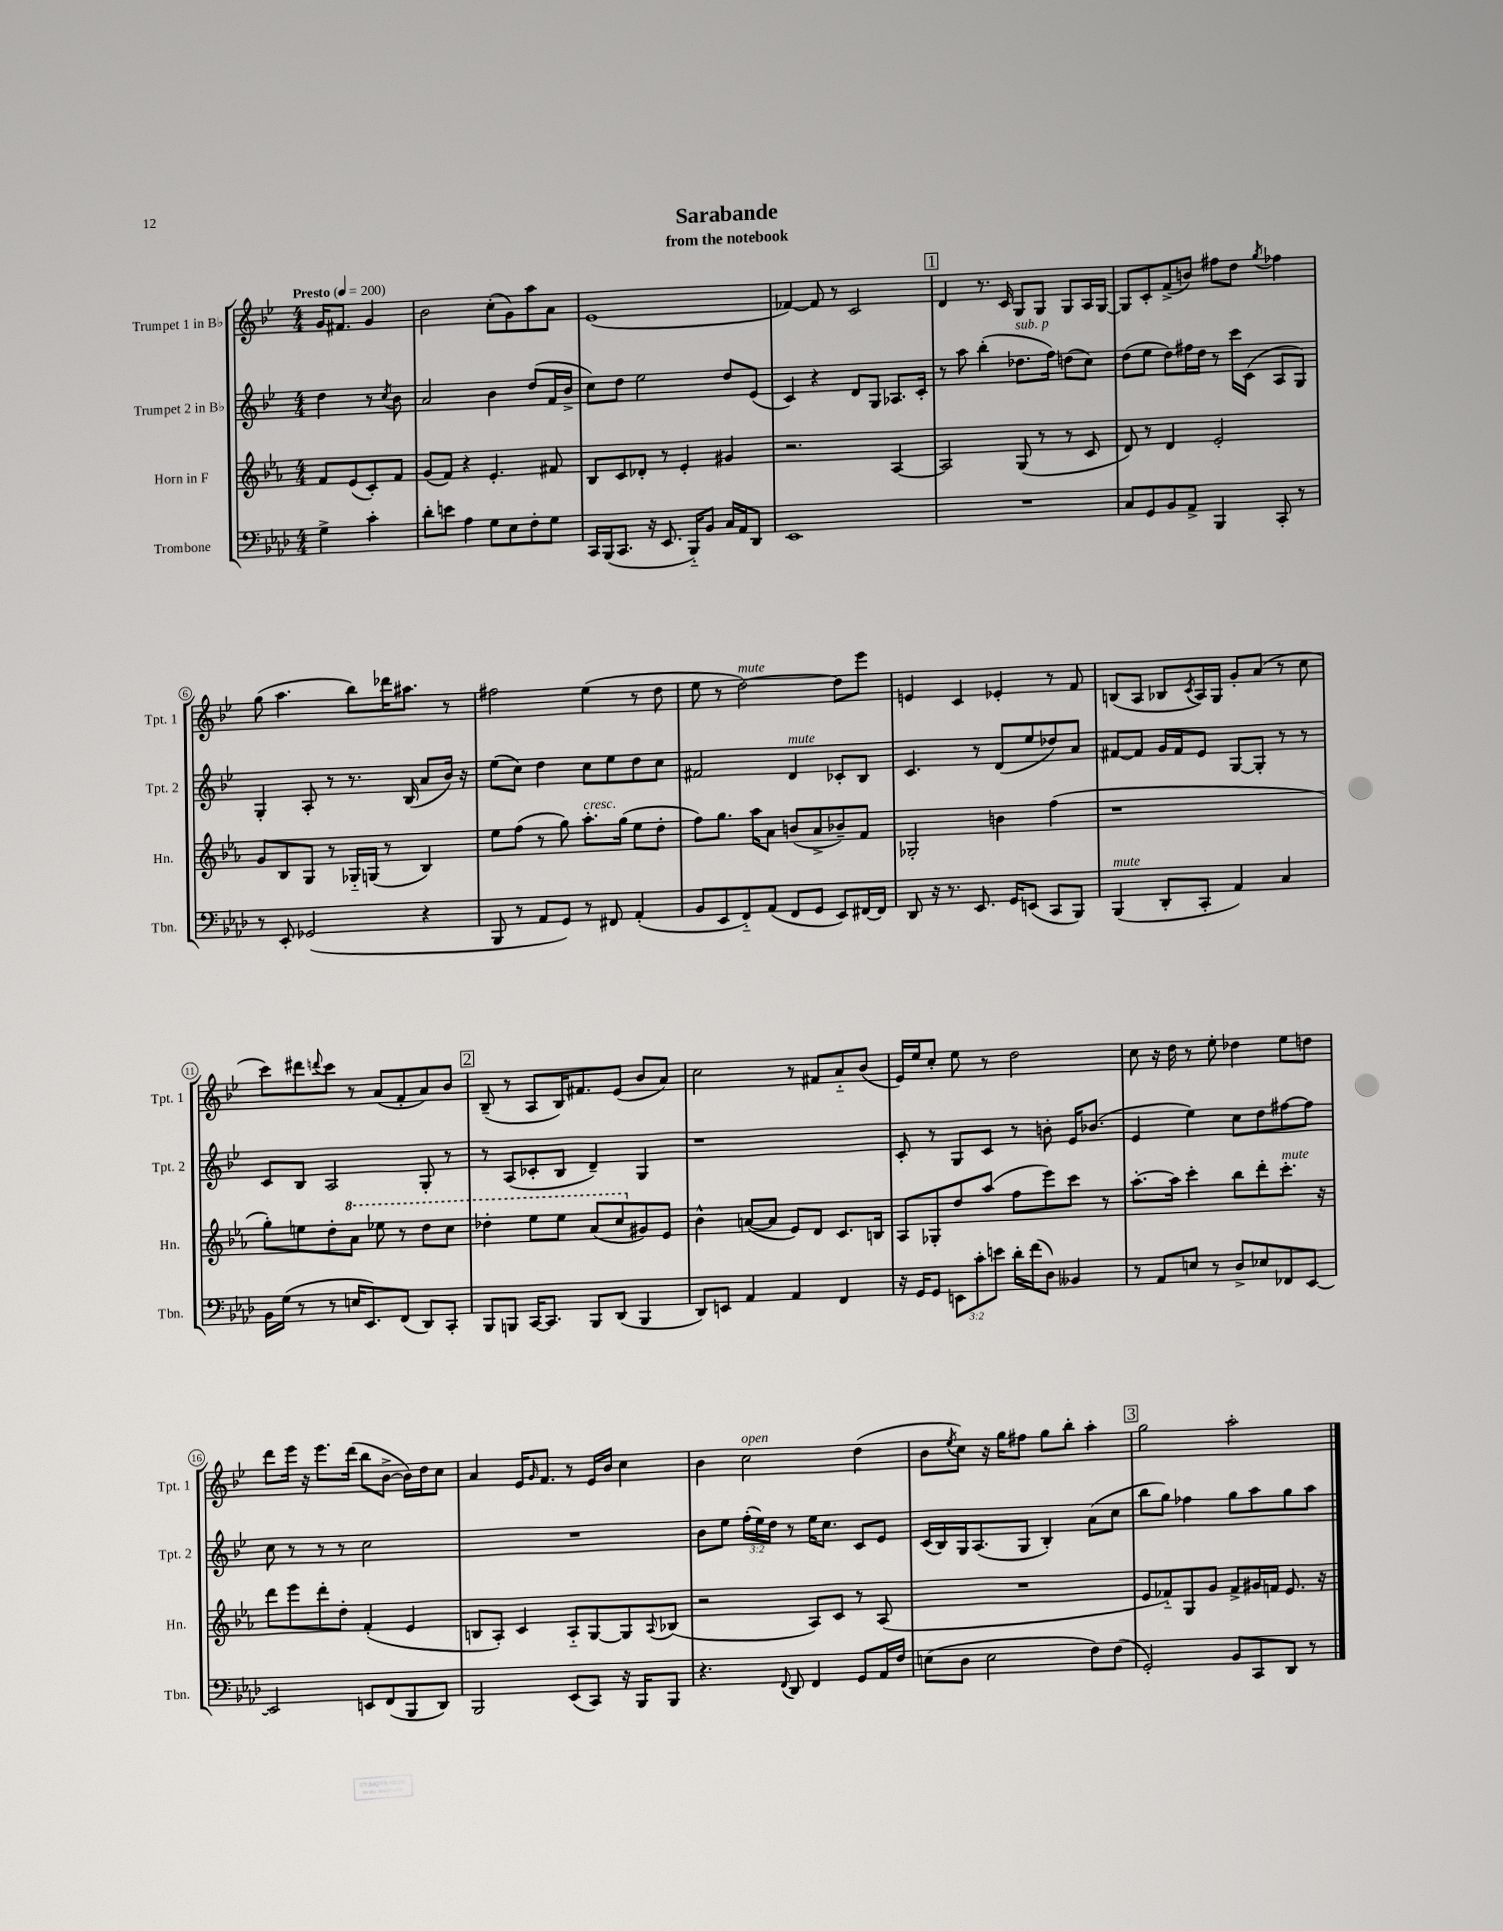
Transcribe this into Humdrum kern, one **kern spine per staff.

**kern	**kern	**kern	**kern
*staff4	*staff3	*staff2	*staff1
*clefF4	*clefG2	*clefG2	*clefG2
*k[b-e-a-d-]	*k[b-e-a-]	*k[b-e-]	*k[b-e-]
*M4/4	*M4/4	*M4/4	*M4/4
*MM200	*MM200	*MM200	*MM200
4G^\	8f/L	4dd\	16g/LK
.	.	.	8.f#/J
.	(8e-/	.	.
4c'\	8c'/)	8r	4g/
.	.	8qcc/	.
.	8f/J	8b-\	.
=	=	=	=
8d-'\L	(8g/L	2a/	2b-\
8e\J	8f/J)	.	.
4A-\	4r	.	.
8G\L	4.e-'/	4b-\	(8cc'\L
8E-\	.	.	8g\)
8F'\	.	(8dd/L	8aa\
8G\J	8f#/	16f/L	8a\J
.	.	16b-^/JJ	.
=	=	=	=
16CC/LL	8B-/L	8cc\L)	(1e-
(16BBB-/J	.	.	.
8.CC/J	8c/	8dd\J	.
.	8d-'/J	2ee-\	.
16r	.	.	.
8.EE-/	8r	.	.
.	4e-'/	.	.
16BBB-'~/LK)	.	.	.
8BB-/J	.	.	.
16C/LL	4g#/	8dd/L	.
16AA-/J	.	.	.
8DD-/J	.	(8e-/J	.
=	=	=	=
1EE-	2.r	4c/)	[4f-/)
.	.	4r	8f-/]
.	.	.	8r
.	.	8d/L	2c/
.	.	8G/J	.
.	[4A-/	8.A-/L	.
.	.	16c'/Jk	.
=	=	=	=
1r	2A-/]	8r	4d/
.	.	8aa\	.
.	.	(4bb-'\	8.r
.	.	.	16c/
.	(8G/	8.dd-\L	8G/L
.	8r	.	8G/J
.	.	16ff\Jk)	.
.	8r	(8dd\L	8G/L
.	8c/	8cc\J)	16A/L
.	.	.	[16G/JJ
=	=	=	=
8C/L	8d/)	(8dd\L	8G/]L
8GG/	8r	8ee-\J	8c'/
8BB-/	4d/	8dd\L)	(8f^/
8AA-^/J	.	16ff#\L	8b/J)
.	.	16dd\JJ	.
4BBB-/	2e-'/	8r	8ff#\L
.	.	16ccc\LL	8dd\J
.	.	(16c\JJ	.
.	.	.	8qgg/
8CC'/	.	8A/L	4ff-\
8r	.	8G/J)	.
=	=	=	=
8r	8g/L	4G'/	(8gg\
8EE-'/	8B-/	.	4.aa\
(2GG-/	8G/J	8A'/	.
.	8r	8r	.
.	16G-'~/LL	8.r	8bb-\L)
.	(16G/JJ	.	.
.	8r	.	16ddd-\K
.	.	(16B-/	8.aa#\J
4r	4B-/)	8a/L	.
.	.	16b-/Jk)	8r
.	.	16r	.
=	=	=	=
8BBB-/	8ee-\L	(8ee-\L	2ff#\
8r	(8ff\J	8cc\J)	.
8AA-/L	8r	4dd\	.
8GG/J)	8gg\)	.	.
8r	8.aa-'\L	8cc\L	(4ee-\
8FF#/	.	8ee-\	.
.	(16gg\Jk	.	.
(4AA-'/	8ee-\L	8dd\	8r
.	8dd'\J	8cc\J	8dd\
=	=	=	=
8BB-/L	8ff\L)	2f#/	8ee-\
8EE-/	8.gg\J	.	8r
8FF'~/)	.	.	[2dd\)
.	16aa-\LK	.	.
(8AA-/J	8a-\J	.	.
8FF/L	(8b/L	4d/	.
8GG/J	8a-^/	.	.
8EE-/L)	8b-~/)	8c-'/L	8dd\]L
[16FF#/L	8f/J	8B-/J	8eee-\J
16FF#/]JJ	.	.	.
=	=	=	=
8DD-/	2G-'/	4.c/	4e/
16r	.	.	.
8.r	.	.	.
.	.	.	4c/
8.EE-/	.	8r	.
.	4b\	(8d/L	4e-'/
16GG/LK	.	.	.
(8EE/J	.	8ee-/	.
8CC/L	(4ff\	8dd-/)	8r
8BBB-/J)	.	8a/J	8f/
=	=	=	=
(4BBB-/	1r	[8f#/L	(8B/L
.	.	8f#/]J	8A/J
8DD-'/L	.	16g/LL	8B-/L
.	.	16f#/J	.
.	.	.	8qc/
8CC'/J	.	8e-/J	16A/L)
.	.	.	16G/JJ
4AA-/)	.	[8G/L	8g'/L
.	.	8G'/]J	(8a/J
4C/	.	8r	8r
.	.	8r	8cc\
=	=	=	=
16BB-\LL	8gg'\L)	8c/L	8ccc\L)
(16G\JJ	.	.	.
8r	8ee\	8B-/J	8ddd#\
.	.	.	8qqddd/
8r	8dd'\	2A/	8ccc\J
16E/LK	8aa-\J	.	8r
8.EE-/)	.	.	.
.	8eee-\	.	(8a/L
(8FF/J	8r	.	8f'/
8DD-/L)	8ddd\L	8G'/	8a/)
8CC'/J	8ccc\J	8r	8b-/J
=	=	=	=
8BBB-/L	4ddd-'\	8r	(8B-~/
8BBB/J	.	(8A/L	8r
[16CC/LK	8eee-\L	8c-'/	8A/L
8.CC/]J	.	.	.
.	8eee-\J	8B-/J	16B-/K)
.	.	.	8.f#/
8BBB/L	(8aa-/L	4d~/)	.
(8DD-/J	8ccc/	.	(8e-/J
4BBB/	8g#/)	4G/	8b-/L
.	8e-/J	.	8a/J)
=	=	=	=
8DD-/L)	4b-^^\	1r	2cc\
8EE/J	.	.	.
4AA-/	([8a/L	.	.
.	8a/]J	.	.
4AA-/	8e-/L)	.	8r
.	8d/J	.	8f#/L
4FF/	8.c/L	.	8a'~/
.	.	.	(8b-/J
.	16B/Jk	.	.
=	=	=	=
16r	8A-/L	8c'/	16e-/LL)
16GG/LK	.	.	16ee-/J
8GG/J	8G-'/	8r	8cc'/J
12EE\L	8dd/	8G/L	8ee-\
12c'\	.	.	.
.	(8aa-/J	8c/J	8r
12e\J	.	.	.
16d-'\LL	8ff\L	8r	2dd\
(16f\J	.	.	.
8D-\J)	8eee-\)	8b'\	.
4BB--/	8ccc\J	16e-/LK	.
.	.	(8.b-/J	.
.	8r	.	.
=	=	=	=
8r	[8.aa-'\L	4e-/	8cc\
8AA-/L	.	.	16r
.	16aa-\]Jk	.	16dd\
8E/J	4ccc'\	4ee-\)	8r
8r	.	.	8ee-'\
8D-^/L	8bb-\L	8cc\L	4dd-\
8E-/	8ddd'\	8dd\	.
8FF-/	8.ccc'\J	[8ff#\	8ee-\L
[8EE-/J	.	8ff#\]J	8dd\J
.	16r	.	.
=	=	=	=
2EE-/]	8ddd\L	8cc\	8ddd\L
.	8eee-\	8r	16eee-\Jk
.	.	.	16r
.	8ddd'\	8r	8.eee-\L
.	8dd'\J	8r	.
.	.	.	(16ddd\Jk
8EE/L	(4f'/	2cc\	8bb-\L
(8FF/	.	.	[8b-^\J
8BBB-/	4e-/	.	16b-\]LL)
.	.	.	16dd\J
8DD-/J)	.	.	8cc\J
=	=	=	=
2BBB-/	8B/L	1r	4a/
.	8A-'/J)	.	.
.	4c/	.	16e-/LK
.	.	.	16qqg/
.	.	.	8.f/J
(8EE-/L	8A-'~/L	.	8r
8CC/J)	[8G/	.	16e-/LL
.	.	.	16b-/JJ
16r	8G/]	.	4cc\
16BBB-/LK	.	.	.
.	8qqA-/	.	.
8BBB-/J	(8B-/J	.	.
=	=	=	=
4.r	2r	8b-\L	4b-\
.	.	8ee-\J	.
.	.	(24ff'\LL	2cc\
.	.	24ee-\)	.
.	.	24dd\JJ	.
8qqFF/	.	.	.
8DD-/	.	8r	.
4FF/	8A-/L)	16ee-\LK	.
.	.	8.cc\J	.
.	8c/J	.	.
8GG/L	8r	8c/L	(4dd\
16AA-/L	(8A-/	8e-/J	.
16F/JJ	.	.	.
=	=	=	=
(8E\L	1r	(16c/LL	8b-\L
.	.	16B-/)	.
.	.	.	8qee-/
8D-\J	.	16G/J	8cc\J)
.	.	(8.A/	.
2E\	.	.	16r
.	.	.	16gg\LK
.	.	8G/J	8ff#\J
.	.	4B-'/)	8gg\L
.	.	.	8bb-'\J
8F\L)	.	(8a\L	4aa'\
(8F\J	.	8cc\J	.
=	=	=	=
2GG'/)	8e-/L	8bb-\L	2gg\
.	8f-'~/)	8gg\J)	.
.	8G/	4ff-\	.
.	8g/J	.	.
8BB-/L	8f-^/L	8gg\L	2aa'\
8CC/	16g#/L	8aa\	.
.	16f/JJ	.	.
8DD-/J	8.e-/	8gg\	.
8r	.	8aa\J	.
.	16r	.	.
==	==	==	==
*-	*-	*-	*-
